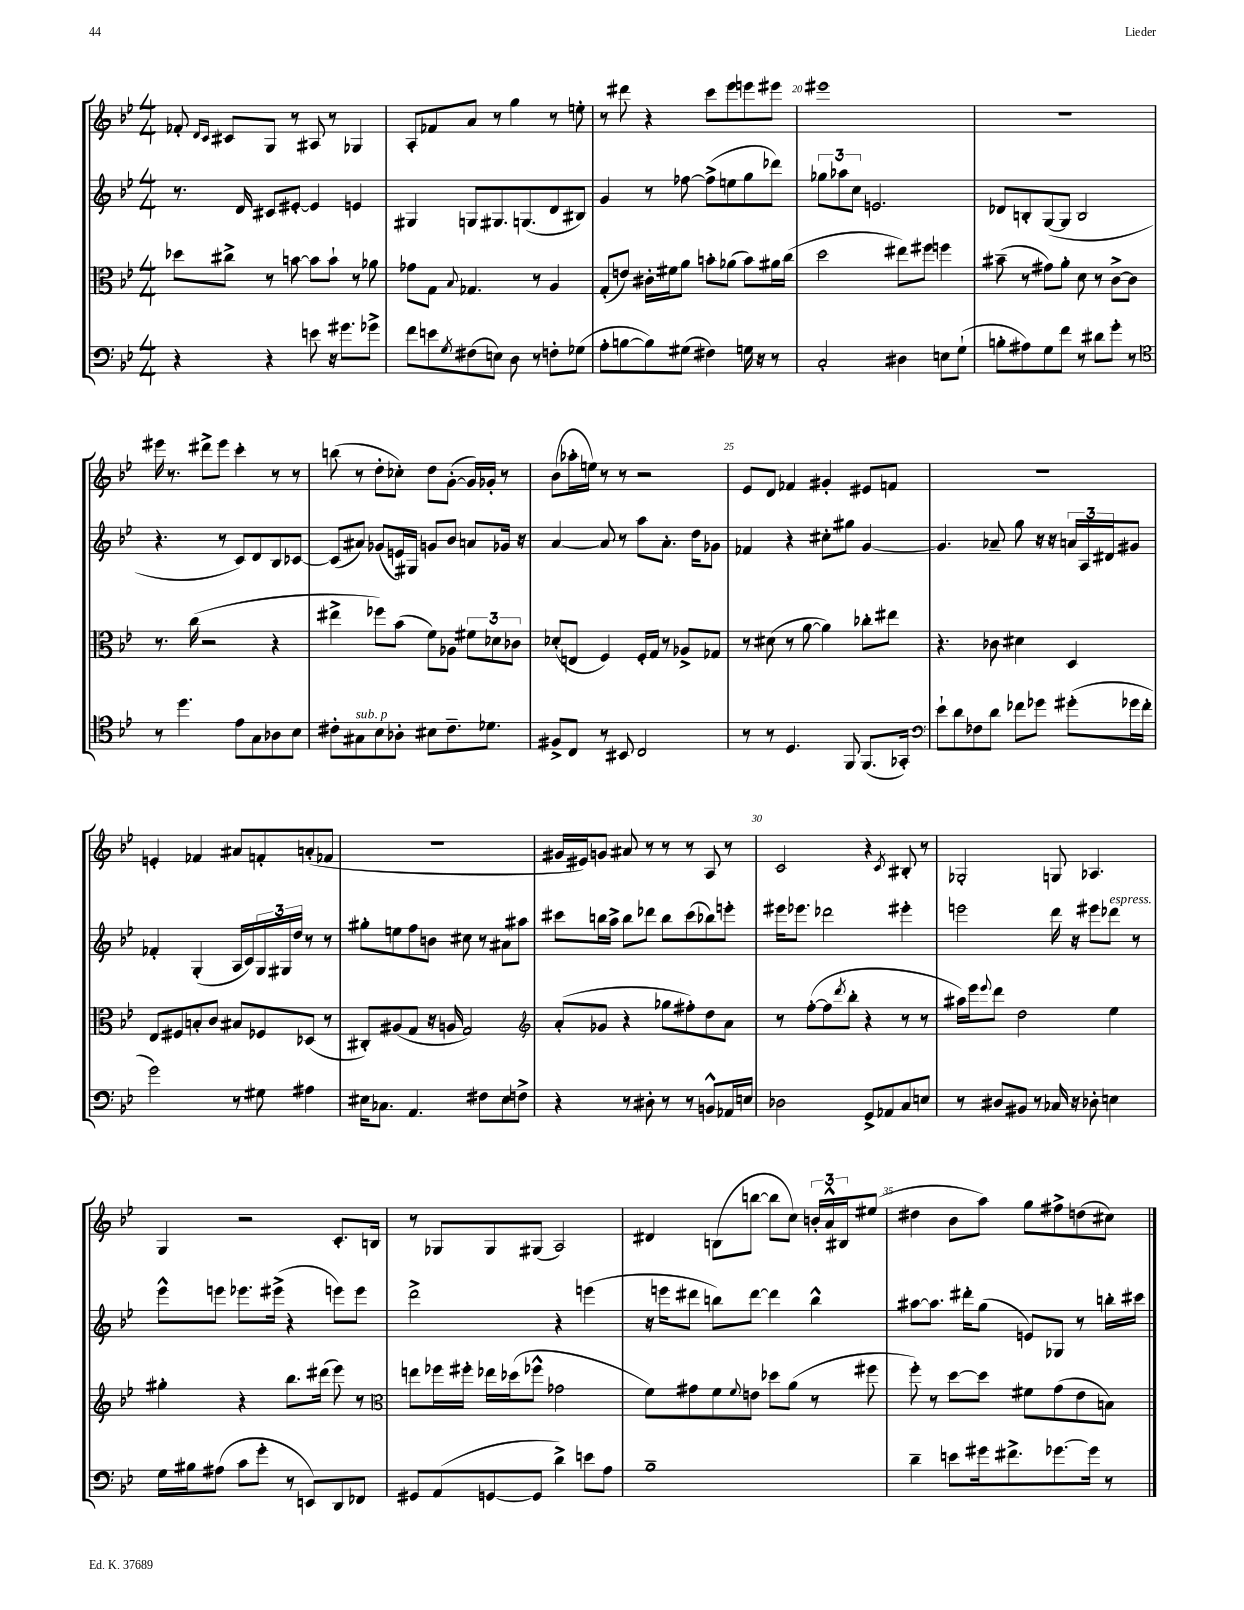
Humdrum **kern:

**kern	**kern	**kern	**kern
*staff4	*staff3	*staff2	*staff1
*clefF4	*clefC3	*clefG2	*clefG2
*k[b-e-]	*k[b-e-]	*k[b-e-]	*k[b-e-]
*M4/4	*M4/4	*M4/4	*M4/4
4r	8dd-	8.r	8f-'
.	.	.	16qqd
.	.	.	16qqc
.	8cc#^	.	8c#
.	.	16d	.
4r	8r	8c#	8G
.	[8b	[8e#'	8r
8e	8b]	4e#]	8A#
16r	8b`	.	8r
8.g#	.	.	.
.	8r	4e	4G-
8g-^	8a-	.	.
=	=	=	=
8f	8g-	4G#	8A'
8e	8G	.	8f-
8qG	8qqB-	.	.
(8F#	4.G-	8G	8a
8E)	.	8.G#	8r
8D	.	.	4gg
.	.	(8.G	.
8r	8r	.	.
8F'	4A	8d	8r
(8G-	.	8B#)	8ee'
=	=	=	=
8A'	(8G'	4g	8r
[8B	8e)	.	8ddd#
8B])	16c#'	8r	4r
.	16f#	.	.
(8G#	8a	[8ff-	.
4F#)	8b'	(8ff-^]	8ccc
.	(8a-	8ee	8eee-
16G	8b)	8gg	8eee
16r	.	.	.
8r	16a#	8ddd-)	8eee#
.	(16cc	.	.
=	=	=	=
2C'	2dd	12gg-	1eee#
.	.	12aa-	.
.	.	12cc	.
.	.	2.e	.
4D#	8ee#)	.	.
.	8ff#	.	.
8E	4ff	.	.
(8G`	.	.	.
=	=	=	=
8B'	(8b#~	8d-	1r
8A#)	8r	8B'	.
8G	8g#)	([8G	.
8f	8a'	8G]	.
8r	8d	2B	.
8d#	8r	.	.
8g'	[8c^	.	.
8r	8c]	.	.
=	=	=	=
*clefC4	*	*	*
8r	8.r	4.r	16eee#
.	.	.	8.r
4.dd	.	.	.
.	(16cc	.	.
.	2r	.	8ddd#^
.	.	8r	8eee#
8e-	.	8c)	4ccc'
8G	.	8d	.
8A-	4r	8B-	8r
8B-	.	[8c-	8r
=	=	=	=
8c#'	4ee#^	(8c-]	(8bb
8G#	.	8a#)	8r
8B-	8ff-)	(8g-	8dd'
8A-'	(8b-	16e)	8cc-')
.	.	16G#	.
8B#	8f)	8g	8dd
8.c#~	8A-	8b-	([8g'
.	12f#	8a	16g])
8.d-	.	.	16g-'
.	12d-	.	.
.	.	16g-	8r
.	12c-	.	.
.	.	16r	.
=	=	=	=
8F#^	(8d-'	[4a	(8b-
8C	8E	.	16aa-'
.	.	.	16ee)
8r	4F)	8a]	8r
8BB#	.	8r	8r
2C	16F'	8aa	2r
.	16G	.	.
.	8r	8.a'	.
.	8A-^	.	.
.	.	16dd	.
.	8G-	8g-	.
=	=	=	=
8r	8r	4f-	8e-
8r	(8d#	.	8d
4.D	8r	4r	4f-
.	[8a	.	.
.	4a])	8cc#'	4g#'
8FF	.	8gg#	.
(8.FF	8cc-'	[4g	8e#
.	8ee#	.	8f
16GG-')	.	.	.
=	=	=	=
*clefF4	*	*	*
8e-`	4.r	4.g]	1r
8d	.	.	.
8F-	.	.	.
8d	8c-	8a-~	.
8f-	4d#	8gg	.
8g-	.	16r	.
.	.	16r	.
(8g#'	4D	24a	.
.	.	24A	.
.	.	24d#	.
16g-	.	8g#	.
16f-'	.	.	.
=	=	=	=
2g)	8E-	4f-'	4e'
.	8F#	.	.
.	8B'	(4G'	4f-
.	8c	.	.
8r	8B#	16A	8a#
.	.	16c)	.
8G#	8F-	24G	8f'
.	.	24G#	.
.	.	24dd	.
4A#	(8D-	8r	(8a'
.	8r	8r	8f-
=	=	=	=
16E#	8C#')	8gg#'	1r
8.C-	.	.	.
.	(8A#	8ee	.
4.AA	8G	8ff	.
.	16r	8b	.
.	16A	.	.
.	2G)	8cc#	.
8F#	.	8r	.
8E#	.	8a#	.
8F^	.	8aa#	.
=	=	=	=
*	*clefG2	*	*
4r	(8a'	8ccc#	16g#
.	.	.	16e#)
.	8g-	16bb	8g
.	.	16aa^	.
8r	4r	8bb	8a#
8D#'	.	8ddd-	8r
8r	8gg-	8bb	8r
8r	8ff#')	(8ccc#	8r
8BB^^	8dd	8bb-)	8A
16AA-	8a	8eee'	8r
16E	.	.	.
=	=	=	=
2D-	8r	16eee#	2c
.	.	8.eee-	.
.	([8ff'	.	.
.	8ff]	2ddd-	.
.	8qddd	.	.
.	8bb-'	.	.
8GG^	4r	.	4r
8AA-	.	.	.
.	.	.	8qc
8C	8r	4eee#'	8B#'
8E	8r	.	8r
=	=	=	=
8r	16aa#)	2eee	2G-'
.	16eee-	.	.
.	8qqeee-	.	.
8D#	8ddd	.	.
8BB#	2dd	.	.
8r	.	.	.
16C-	.	16ddd	8G
16r	.	16r	.
8D-'	.	8eee#	4.A-
4E	4ee-	8ddd-	.
.	.	8r	.
=	=	=	=
16G	4gg#'	8eee-^^	4G
16B#	.	.	.
(8A#	.	8eee	.
8c	4r	8.eee-	2r
8g'	.	.	.
.	.	(16eee#^	.
8r	8.bb-	4r	.
8EE)	.	.	.
.	(16ddd#	.	.
8DD	8eee-)	8eee)	8.c'
8FF-	8r	8eee	.
.	.	.	16B
=	=	=	=
*	*clefC3	*	*
8GG#	8ee	2ddd^	8r
(8AA	16ff-	.	8G-
.	16ff#'	.	.
[8GG	16ee-	.	8G-
.	(16dd-	.	.
8GG]	8ff-^^	.	(8G#
4d^)	2g-	4r	2A)
8e	.	(4eee	.
8A	.	.	.
=	=	=	=
1B-~	8f)	16r	4d#
.	.	16eee	.
.	8g#	8ddd#	.
.	8f	8bb)	(8B
.	8qqf	.	.
.	8e	[8ddd#	[8bb
.	8dd-	4ddd#]	8bb]
.	(8a	.	8cc)
.	8r	4bb^^	24b'
.	.	.	24a^^
.	.	.	24B#
.	8ff#	.	(8ee#
=	=	=	=
4d~	8ff')	[8aa#	4dd#
.	8r	8.aa#]	.
8e	[8dd	.	8b-
.	.	16ddd#'	.
16g#	8dd]	(8gg	8aa)
8.f#^	.	.	.
.	8f#	8e)	8gg
[8.g-	(8g	8G-	8ff#^
.	8e-	8r	(8dd
16g-]	.	.	.
8r	8B)	16bb'	8cc#)
.	.	16ccc#	.
==	==	==	==
*-	*-	*-	*-
